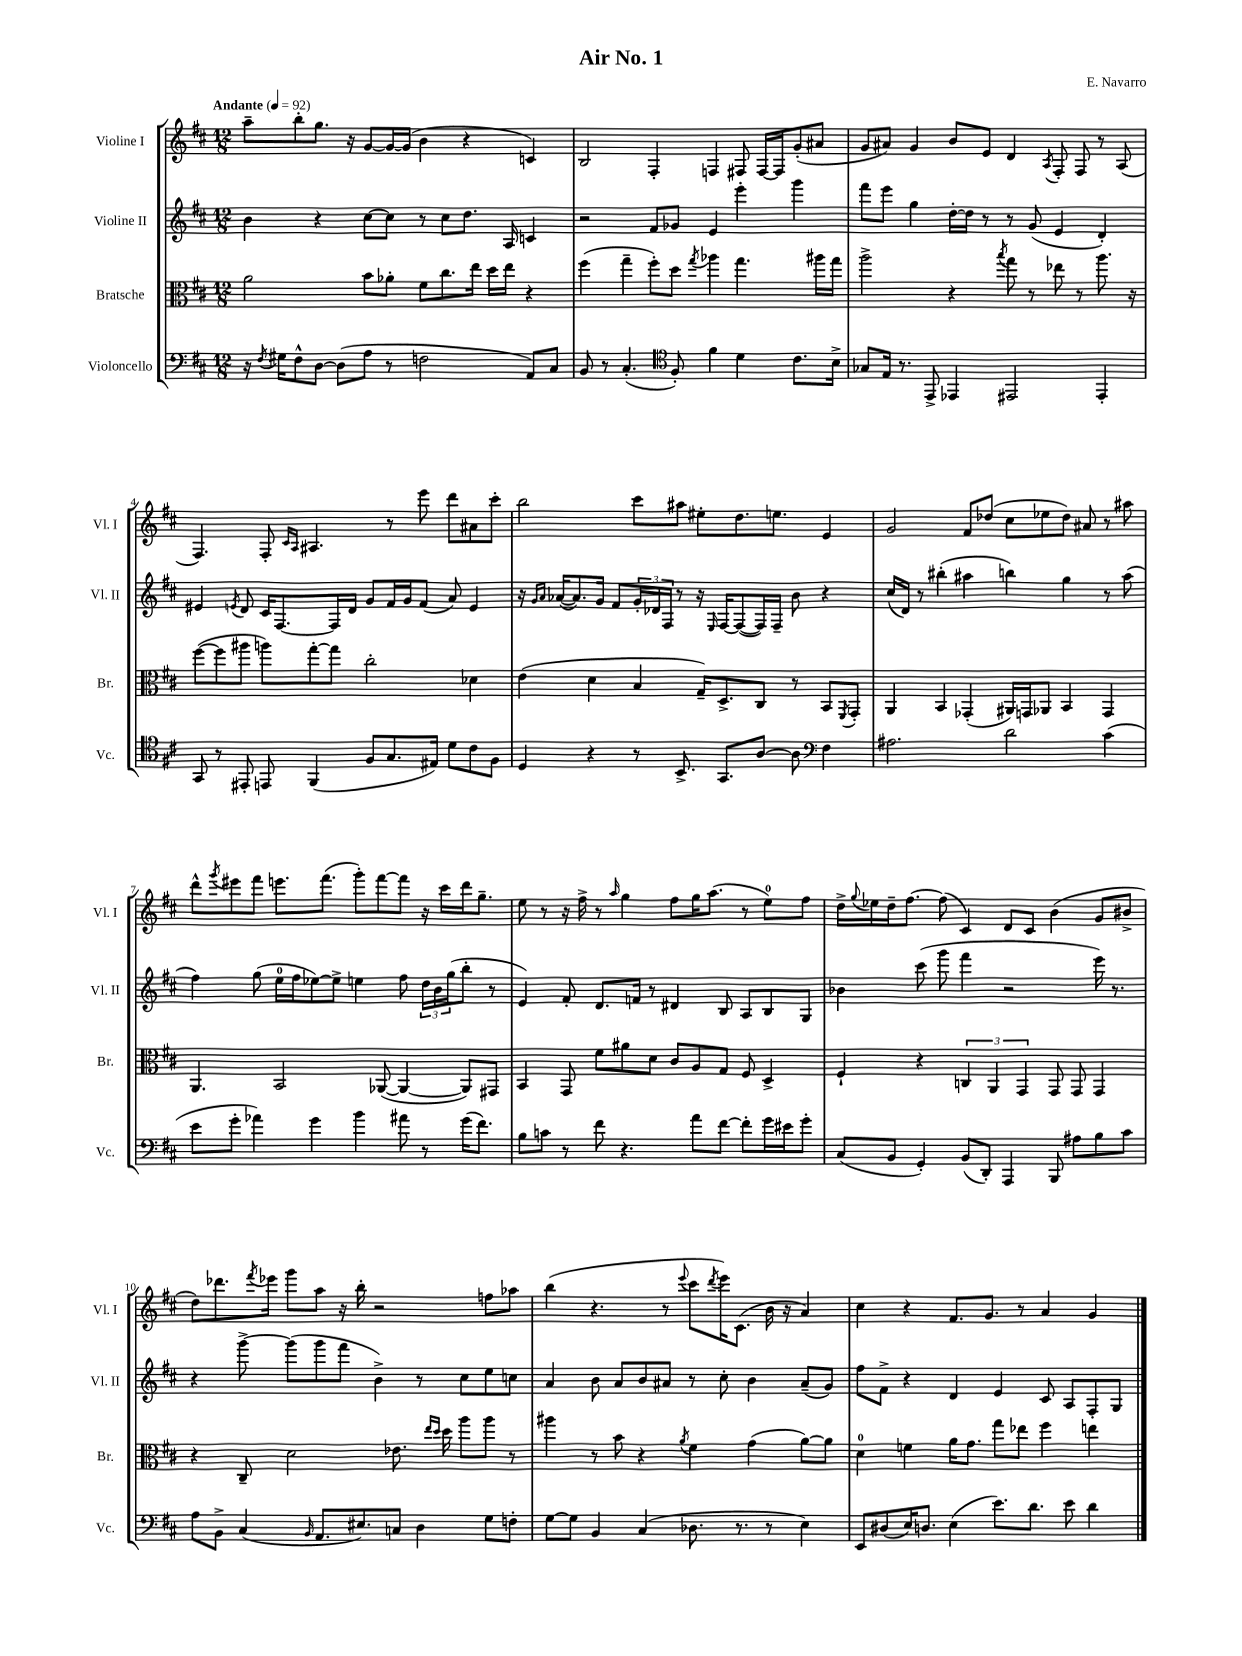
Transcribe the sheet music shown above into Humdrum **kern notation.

**kern	**kern	**kern	**kern
*part4	*part3	*part2	*part1
*staff4	*staff3	*staff2	*staff1
*I"Violoncello	*I"Bratsche	*I"Violine II	*I"Violine I
*I'Vc.	*I'Br.	*I'Vl. II	*I'Vl. I
*clefF4	*clefC3	*clefG2	*clefG2
*k[f#c#]	*k[f#c#]	*k[f#c#]	*k[f#c#]
*M12/8	*M12/8	*M12/8	*M12/8
*MM92	*MM92	*MM92	*MM92
=1	=1	=1	=1
!	!	!	!LO:TX:a:B:t=Andante
16r	2a\	4b\	8aa~\L
8qF#/	.	.	.
16G#X\KL	.	.	.
8F#^^\	.	.	8bb'\
[8D\J	.	4r	8.gg\J
(8D\L]	.	.	.
.	.	.	16r
8A\J	8b\L	[8cc#\L	[8g/L
8r	8a-X'\J	8cc#\J]	16g/L_
.	.	.	(16g/JJ]
2Fn\	8f#\L	8r	4b\
.	8.cc#\	8cc#\L	.
.	.	8.dd\J	4r
.	16ee\Jk	.	.
.	16dd\LL	.	.
.	16ee\JJ	16A/	.
8AA/L)	4r	4cn/	4cn/)
8C#/J	.	.	.
=2	=2	=2	=2
8BB/	(4ff#\	2r	2B/
8r	.	.	.
(4.C#'/	4gg~\	.	.
.	8ff#'\L)	8f#/L	4F#'/
*clefC4	*	*	*
8F#'/)	8dd\J	8g-X/J	.
.	8qgg/	.	.
4f#\	4aa-X\	4e/	4Fn/
4d\	4.gg\	4eee'\	8F#X/
.	.	.	[16F#/LL
.	.	.	16F#/J]
8.c#\L	.	4ggg\	(8g'/
.	16aa#X\LL	.	8a#X/J
16B^\Jk	16gg\JJ	.	.
=3	=3	=3	=3
8G-X/L	2aa^\	8fff#\L	8g/L
16E/Jk	.	8eee\J	8a#X/J)
8.r	.	.	.
.	.	4gg\	4g/
8EE^/	.	.	.
4EE-X/	4r	[16dd'\LL	8b/L
.	.	16dd\JJ]	.
.	.	8r	8e/J
.	8qbb/	.	.
2EE#X/	8gg\	8r	4d/
.	8r	(8g/	.
.	.	.	8qA/
.	8ee-X\	4e/	8F#'/
.	8r	.	8F#/
4EE#'/	8.aa\	4d'/)	8r
.	.	.	(8A/
.	16r	.	.
!!LO:LB:g=z
=4	=4	=4	=4
8GG/	([8ff#\L	4e#X/	4.F#/)
8r	8ff#\]	.	.
.	.	8qen/	.
8EE#X'/	8aa#X\J	8d/	.
8EEn/	8aan\L)	16c#/KL	8F#'/
.	.	[8.F#/	.
.	.	.	16qqc#/LL
.	.	.	16qqA/JJ
(4FF#/	[8gg'\	.	4.A#X/
.	8gg\J]	16F#/L]	.
.	.	16d/JJ	.
8F#/L	2cc#'\	8g/L	.
8.G/	.	16f#/L	8r
.	.	16g/J	.
.	.	(8f#/J	8eee\
16E#X/Jk)	.	.	.
8d\L	.	8a/)	8ddd\L
8c#\	4d-X\	4e/	8a#X\
8F#\J	.	.	8ccc#'\J
=5	=5	=5	=5
4D/	(4e\	16r	2bb\
.	.	16qqg/LL	.
.	.	16qqa/JJ	.
.	.	([16a-X/KL	.
.	.	8.a-/])	.
4r	4d\	.	.
.	.	16g/Jk	.
.	.	8f#/L	.
8r	4B/	24g'/L	8ccc#\L
.	.	24d-X/	.
.	.	24F#/JJ	.
8.BB^/	.	8r	8aa#X\J
.	16G~/KL)	16r	8ee#X'\L
.	.	16qqE/	.
8.GG/L	8.D^/	[16F#/KL	.
.	.	(8F#/_	8.dd\
[8A/J	8C#/J	16F#/L])	.
.	.	16F#~/JJ	8.een\J
8A\]	8r	8b\	.
*clefF4	*	*	*
4F#\	8BB/L	4r	4e/
.	8qFF#/	.	.
.	8GG'/J	.	.
=6	=6	=6	=6
2.A#X\	4AA/	(16cc#/LL	2g/
.	.	16d/JJ)	.
.	.	8r	.
.	4BB/	(4bb#X'\	.
.	(4GG-X'/	4aa#X\	8f#/L
.	.	.	(8dd-X/J
2d\	16AA#X/LL)	4bbn\)	8cc#\L
.	16GGn/J	.	.
.	8AA-X/J	.	8ee-X\
.	4BB/	4gg\	8dd-\J)
.	.	.	8a#X/
(4c#\	4GG/	8r	8r
.	.	(8aa#\	8aa#X\
!!LO:LB:g=z
=7	=7	=7	=7
8e\L	4.AA/	4ff#\)	8ddd^^\L
.	.	.	8qggg/
8g'\J	.	.	8eee#X\
4a-X\)	.	(8gg\	8fff#\J
.	2BB/	16ee\LL	8.eeen\L
.	.	16ff#\J	.
4g\	.	[8ee-X\)	.
.	.	.	(8.fff#\J
.	.	8ee-^\J]	.
4b\	.	4een\	8ggg'\L)
.	([8AA-X/	.	[8fff#\
8a#X\	4AA-/_	8ff#\	8fff#\J]
8r	.	24dd\LL	16r
.	.	24b\	.
.	.	.	16ccc#\LL
.	.	(24gg\J	.
(16g\KL	8AA-/L])	8bb'\J	16ddd\J
8.f#\J)	.	.	8.gg~\J
.	8GG#X/J	8r	.
=8	=8	=8	=8
8B\L	4BB/	4e/)	8ee\
8cn\J	.	.	8r
8r	8GG/	8f#'/	16r
.	.	.	16ff#^\
8f#\	8f#\L	8.d/L	8r
.	.	.	16qqaa/
4.r	8a#X\	.	4gg\
.	.	16fn/Jk	.
.	8d\J	8r	.
.	8c#/L	4d#X/	8ff#\L
8a\L	8A/	.	16gg\K
.	.	.	(8.aa\J
[8f#\J	8G/J	8B/	.
8f#'\L]	8F#/	8A/L	8r
16g\L	4D^/	8B/	8ee\L)
16e#X\J	.	.	.
8g'\J	.	8G/J	8ff#\J
=9	=9	=9	=9
(8C#/L	4F#`/	4b-X\	16dd^\LL
.	.	.	8qqgg/
.	.	.	16ee-X\
8BB/J	.	.	16dd~\J
.	.	.	[8.ff#\J
4GG'/)	4r	(8ccc#\	.
.	.	8ggg\	(8ff#\]
(8BB/L	6Cn/	4fff#\	4c#/)
8DD'/J)	.	.	.
.	6AA/	.	.
4AAA/	.	2r	8d/L
.	6GG/	.	.
.	.	.	8c#/J
8BBB/	8GG/	.	(4b\
8A#X\L	8GG/	.	.
8B\	4GG/	16eee\)	8g/L
.	.	8.r	.
8c#\J	.	.	8b#X^/J
!!LO:LB:g=z
=10	=10	=10	=10
8A\L	4r	4r	8dd\L)
8BB^\J	.	.	8.ddd-X\
(4C#/	8C#~/	[8ggg^\	.
.	.	.	8qfff#/
.	.	.	16eee-X\Jk
.	2d\	(8ggg\L]	8ggg\L
16qqBB/	.	.	.
8.AA/L	.	8ggg\	8aa\J
.	.	8fff#\J	16r
8.E#X/)	.	.	16bb'\
.	.	4b^\)	2r
8Cn/J	8.e-X\	.	.
4D\	.	8r	.
.	16qqee/LL	.	.
.	16qqdd/JJ	.	.
.	16dd\	.	.
.	8aa\L	8cc#\L	.
8G\L	8aa\J	8ee\	8ffn\L
8Fn'\J	8r	8ccn\J	8aa-X\J
=11	=11	=11	=11
[8G\L	4aa#X\	4a/	(4bb\
8G\J]	.	.	.
4BB/	8r	8b\	4.r
.	8b\	8a/L	.
(4C#/	4r	8b/	.
.	.	8a#X/J	8r
.	8qa/	.	8qqeee/
8.D-X\	4f#\	8r	8ccc#\L
.	.	.	8qddd/
.	.	8cc#'\	16eee\K)
8.r	.	.	(8.c#\J
.	(4g\	4b\	.
8r	.	.	16b\
.	.	.	16r
4E\)	[8a\L)	(8a#~/L	4a/)
.	8a\J]	8g/J)	.
=12	=12	=12	=12
8EE/L	4d\	8ff#\L	4cc#\
(8D#X/	.	8f#^\J	.
16E/K)	4fn\	4r	4r
8.Dn/J	.	.	.
(4E\	16a\KL	4d/	8.f#/L
.	8.g\J	.	.
.	.	.	8.g/J
8.e\L)	8gg\L	4e/	.
.	8ee-X\J	.	8r
8.d\J	.	.	.
.	4ff#\	8c#/	4a/
8e\	.	8A/L	.
4d\	4een\	8F#'/	4g/
.	.	8G/J	.
==	==	==	==
*-	*-	*-	*-
